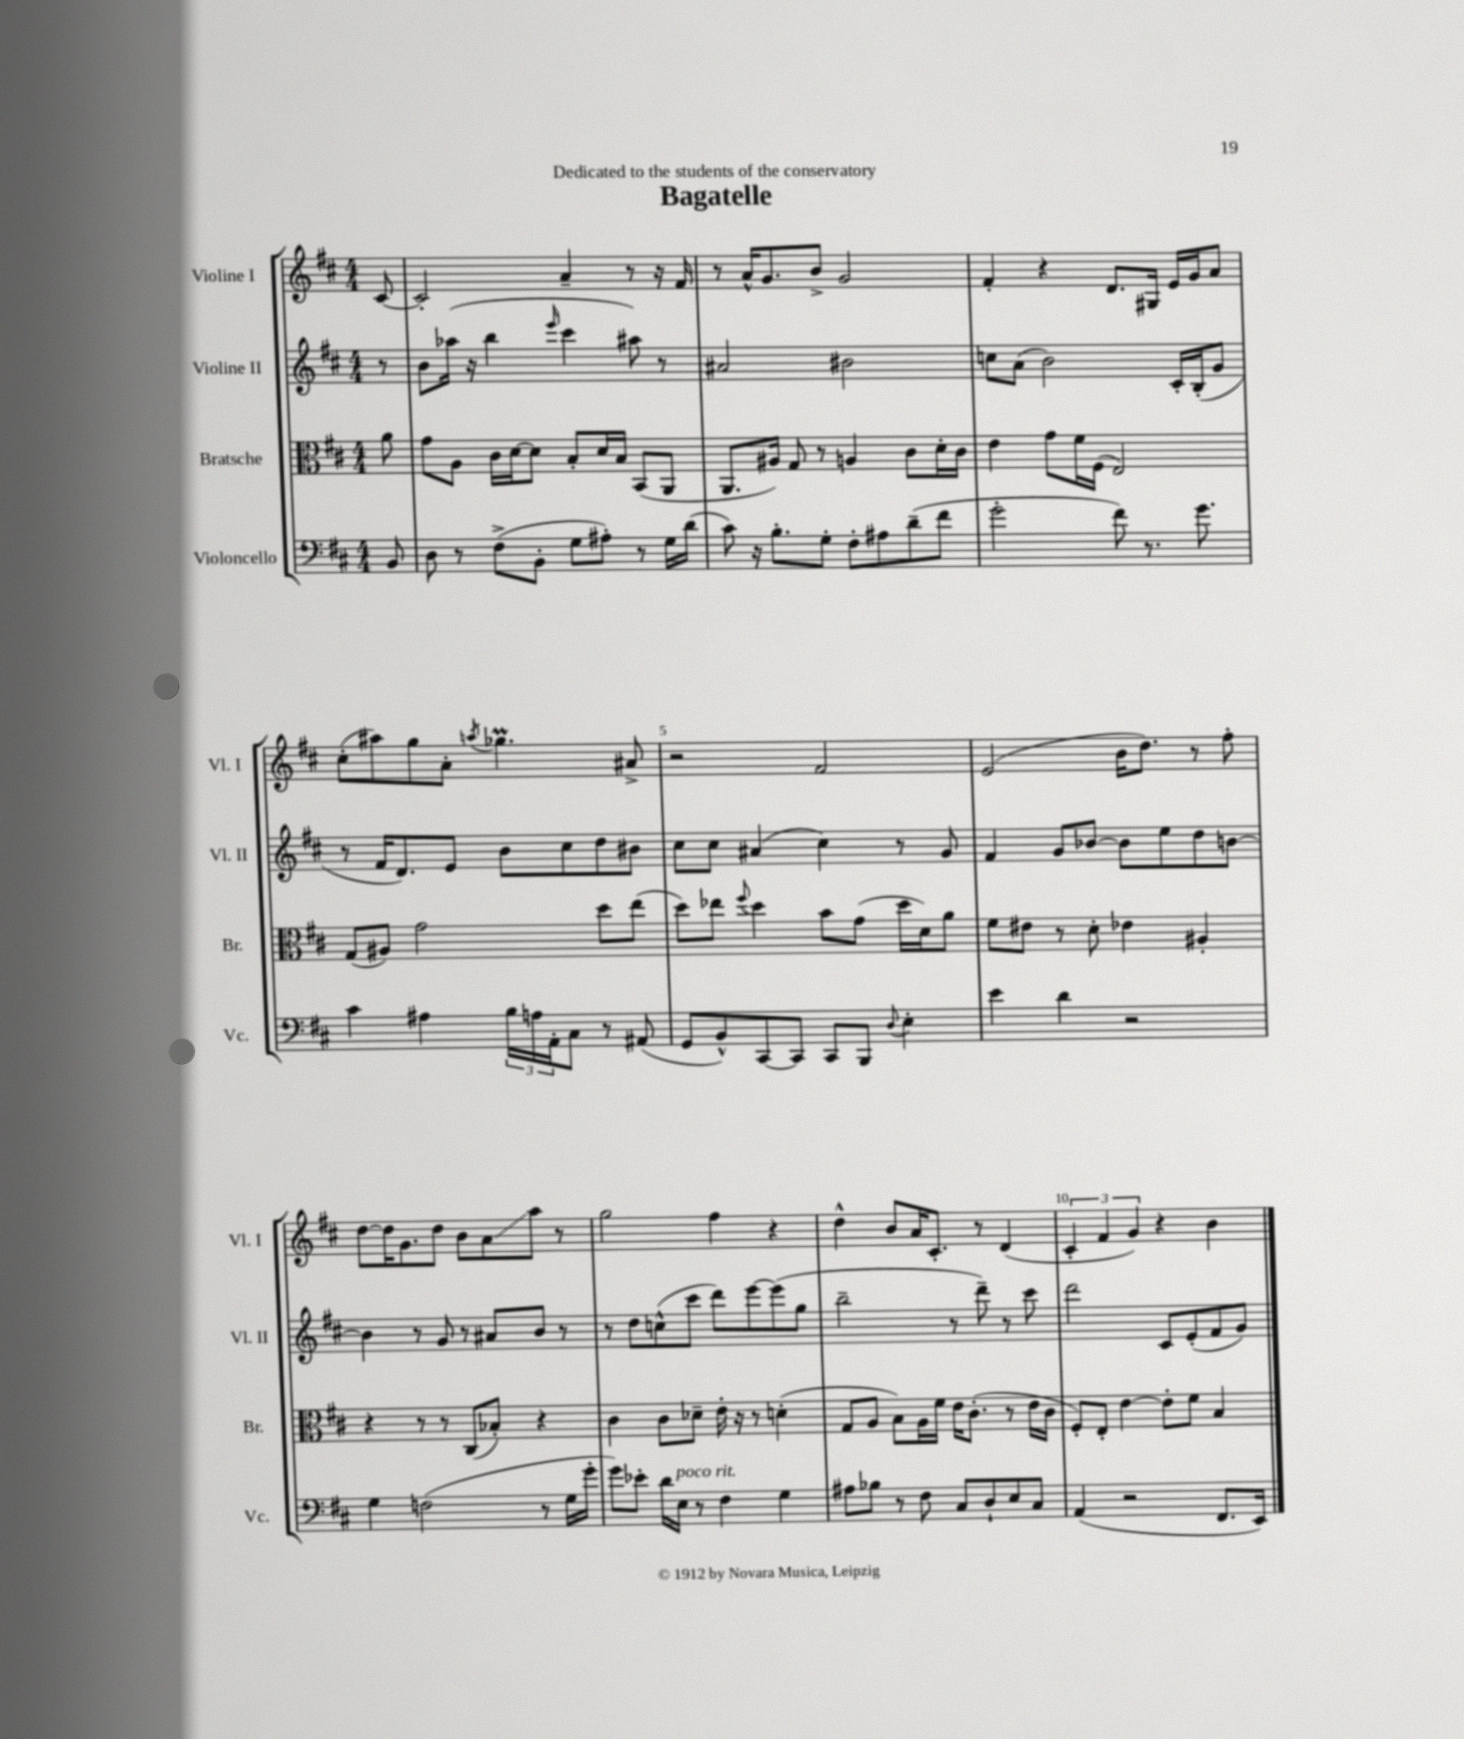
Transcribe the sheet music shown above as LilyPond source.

\header { title = "Bagatelle" dedication = "Dedicated to the students of the conservatory" }
<<
\new StaffGroup <<
\new Staff = "s0" \with { instrumentName = "Violine I" shortInstrumentName = "Vl. I" } {
    \clef treble \key d \major \numericTimeSignature \time 4/4 \partial 8
    cis'8~ |
    cis'2-. a'4-- r8 r16 fis'16 |
    r8 a'16-^ g'8. b'8-> g'2 |
    fis'4-. r4 d'8. gis16 e'16 g'16 a'8 |
    cis''8-.( ais''8) g''8 a'8-. \acciaccatura { a''8 } ges''4.\prall ais'8-> |
    r2 fis'2 |
    e'2( b'16 d''8.) r8 fis''8-. |
    d''8~ d''16 g'8. d''8 b'8 a'8\glissando a''8 r8 |
    g''2 fis''4 r4 |
    d''4-^ b'8 a'16 cis'8.-. r8 d'4( |
    \tuplet 3/2 { cis'4-. fis'4 g'4) } r4 b'4 \bar "|." |
}
\new Staff = "s1" \with { instrumentName = "Violine II" shortInstrumentName = "Vl. II" } {
    \clef treble \key d \major \numericTimeSignature \time 4/4 \partial 8
    r8 |
    b'8 aes''16( r16 b''4 \grace { e'''16 } cis'''4 ais''8) r8 |
    ais'2 bis'2 |
    c''8 a'8( b'2) cis'16-. b16-.( g'8 |
    r8 fis'16 d'8.) e'8 b'8 cis''8 d''8 bis'8 |
    cis''8 cis''8 ais'4( cis''4) r8 g'8 |
    fis'4 g'8 bes'8~ bes'8 e''8 d''8 b'8~ |
    b'4 r8 g'8 r8 ais'8 b'8 r8 |
    r8 d''8 c''8-^( cis'''8 d'''8) e'''8~ e'''8( g''8 |
    b''2-- r8 d'''8--) r8 cis'''8 |
    d'''2 cis'8 e'8-.( fis'8 g'8) \bar "|." |
}
\new Staff = "s2" \with { instrumentName = "Bratsche" shortInstrumentName = "Br." } {
    \clef alto \key d \major \numericTimeSignature \time 4/4 \partial 8
    a'8 |
    g'8 a8 cis'16 d'16~ d'8 b8-. d'16 b16 b,8( a,8 |
    a,8. ais16) g8 r8 a4 cis'8 d'16-. cis'16 |
    e'4 g'8 fis'16 fis16( e2) |
    g8( ais8) g'2 d''8 e''8( |
    d''8) ees''8 \appoggiatura { fis''8 } d''4 b'8 g'8( d''16 d'16) a'8 |
    fis'8 eis'8 r8 d'8-. ees'4 ais4-. |
    r4 r8 r8 cis8( bes8-.) r4 |
    cis'4 cis'8 des'8-- e'16-. r16 r8 d'4-.( |
    g8 a8 b8) a16 fis'16 e'16 cis'8.-.( r8 e'16 cis'16 |
    fis8-.) e8-. e'4~ e'8-. fis'8 b4 \bar "|." |
}
\new Staff = "s3" \with { instrumentName = "Violoncello" shortInstrumentName = "Vc." } {
    \clef bass \key d \major \numericTimeSignature \time 4/4 \partial 8
    b,8 |
    d8 r8 fis8->( b,8-. g8 ais8-.) r8 g16 d'16( |
    cis'8) r16 b8.-. g8-. fis8-. ais8 d'8--( fis'8 |
    g'2-. fis'8) r8. g'8. |
    cis'4 ais4 \tuplet 3/2 { b16 a16 a,16-. } cis8 r8 ais,8( |
    g,8 b,8-^) cis,8~ cis,8 cis,8 b,,8 \appoggiatura { d8 } e4-. |
    e'4 d'4 r2 |
    g4 f2( r8 g16 g'16-. |
    g'8) ees'8-. d'16 e16^\markup { \italic "poco rit." } r8 fis4 g4 |
    ais8 bes8 r8 fis8 cis8 d8-! e8 cis8 |
    a,4( r2 fis,8. e,16) \bar "|." |
}
>>
>>
\layout { \context { \Score \override BarNumber.break-visibility = ##(#f #t #t) barNumberVisibility = #(every-nth-bar-number-visible 5) } }
